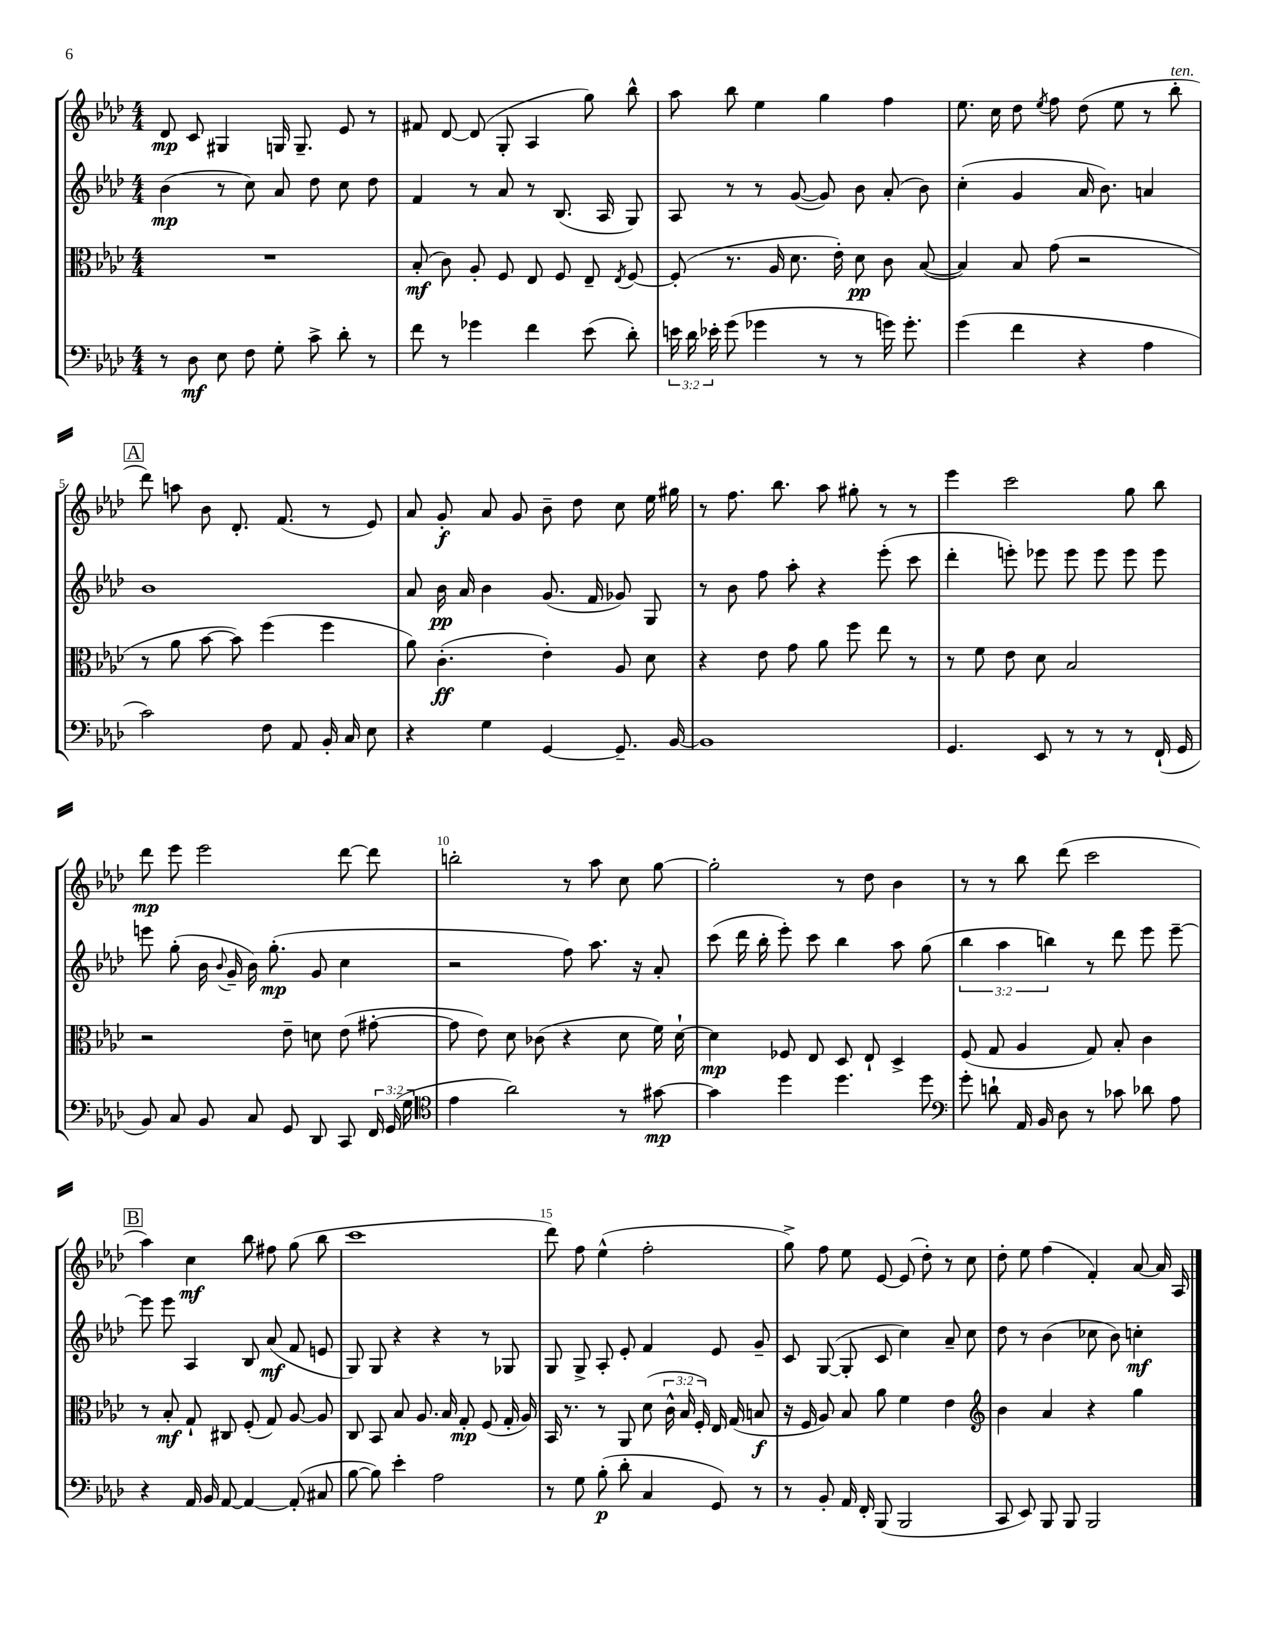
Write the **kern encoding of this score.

**kern	**kern	**kern	**kern
*staff4	*staff3	*staff2	*staff1
*clefF4	*clefC3	*clefG2	*clefG2
*k[b-e-a-d-]	*k[b-e-a-d-]	*k[b-e-a-d-]	*k[b-e-a-d-]
*M4/4	*M4/4	*M4/4	*M4/4
8r	1r	(4b-\	8d-/
8D-\	.	.	8c/
8E-\	.	8r	4G#/
8F\	.	8cc\)	.
8G'\	.	8a-/	16G/
.	.	.	8.G~/
8c^\	.	8dd-\	.
8d-'\	.	8cc\	8e-/
8r	.	8dd-\	8r
=	=	=	=
8f\	(8B-'/	4f/	8f#/
8r	8c\)	.	[8d-/
4g-\	8A-'/	8r	(8d-/]
.	8F/	8a-/	8G'/
4f\	8E-/	8r	4A-/
.	8F/	(8.B-/	.
(8e-\	8E-~/	.	8gg\)
.	.	16A-/	.
.	8qE-/	.	.
8d-'\)	[8F/	8G/)	8bb-^^\
=	=	=	=
24e\	(8F'/]	8A-/	8aa-\
24d-\	.	.	.
24e-'\	.	.	.
(8g\	8.r	8r	8bb-\
4g-\	.	8r	4ee-\
.	16A-/	.	.
.	8.d-\	([8g/	.
8r	.	8g/])	4gg\
.	16e-'\)	.	.
8r	8d-\	8b-\	.
16g\)	8c\	(8a-'/	4ff\
8.g'\	.	.	.
.	([8B-/	8b-\)	.
=	=	=	=
(4g\	4B-/])	(4cc'\	8.ee-\
.	.	.	16cc\
4f\	8B-/	4g/	8dd-\
.	.	.	8qee-/
.	(8g\	.	8ff\
4r	2r	16a-/	(8dd-\
.	.	8.b-\)	.
.	.	.	8ee-\
4A-\	.	4a/	8r
.	.	.	8bb-'\
=	=	=	=
2c\)	8r	1b-	8ddd-\)
.	8a-\	.	8aa\
.	[8b-\	.	8b-\
.	8b-\])	.	8.d-'/
8F\	(4ff\	.	.
.	.	.	(8.f/
8AA-/	.	.	.
16BB-'/	4ff\	.	8r
16C/	.	.	.
8E-\	.	.	8e-/)
=	=	=	=
4r	8a-\)	8a-/	8a-/
.	(4.c'\	16b-\	8g'/
.	.	16a-/	.
4G\	.	4b-\	8a-/
.	.	.	8g/
[4GG/	4e-'\)	(8.g/	8b-~\
.	.	.	8dd-\
.	.	16f/	.
8.GG~/]	8A-/	8g-/)	8cc\
.	8d-\	8G/	16ee-\
[16BB-/	.	.	16gg#\
=	=	=	=
1BB-]	4r	8r	8r
.	.	8b-\	8.ff\
.	8e-\	8ff\	.
.	.	.	8.bb-\
.	8g\	8aa-'\	.
.	8a-\	4r	8aa-\
.	8ff\	.	8gg#'\
.	8ee-\	(8eee-'\	8r
.	8r	8ccc\	8r
=	=	=	=
4.GG/	8r	4ddd-'\	4eee-\
.	8f\	.	.
.	8e-\	8eee'\)	2ccc\
8EE-/	8d-\	8eee-\	.
8r	2B-/	8eee-\	.
8r	.	8eee-\	.
8r	.	8eee-\	8gg\
(16FF`/	.	8eee-\	8bb-\
16GG/	.	.	.
=	=	=	=
8BB-/)	2r	8eee\	8ddd-\
8C/	.	(8gg'\	8eee-\
8BB-/	.	16b-\	2eee-\
.	.	8qqb-/	.
.	.	16g~/	.
8C/	.	16b-\)	.
.	.	(8.gg'\	.
8GG/	8e-~\	.	.
8DD-/	8d\	8g/	.
8CC/	(8e-\	4cc\	[8ddd-\
24FF/	[8g#'\	.	8ddd-\]
(24GG/	.	.	.
24G\	.	.	.
=	=	=	=
*clefC4	*	*	*
4e-\	8g#\]	2r	2bb'\
.	8e-\)	.	.
2a-\)	8d-\	.	.
.	(8c-\	.	.
.	4r	8ff\)	8r
.	.	8.aa-\	8aa-\
8r	8d-\	.	8cc\
.	.	16r	.
[8g#\	16f\)	8a-'/	[8gg\
.	[16d-`\	.	.
=	=	=	=
4g#\]	4d-\]	(8ccc\	2gg'\]
.	.	16ddd-\	.
.	.	16bb-'\	.
4dd-\	8F-/	8eee-'\)	.
.	8E-/	8ccc\	.
4.dd-\	8D-/	4bb-\	8r
.	8E-`/	.	8dd-\
.	4D-^/	8aa-\	4b-\
8dd-\	.	(8gg\	.
=	=	=	=
*clefF4	*	*	*
8g'\	(8F/	6bb-\	8r
8d`\	8G/	.	8r
.	.	6aa-\	.
16AA-/	4A-/	.	8bb-\
16BB-/	.	.	.
.	.	6bb\)	.
8D-\	.	.	(8ddd-\
8r	8G/)	8r	2ccc\
8c-\	8B-'/	8ddd-\	.
8d-\	4c\	8eee-\	.
8A-\	.	[8eee-~\	.
=	=	=	=
4r	8r	8eee-\]	4aa-\)
.	8B-'/	8eee-\	.
16AA-/	8G`/	4A-/	4cc\
16BB-/	.	.	.
[8AA-/	8C#/	.	.
4AA-/_	(8F'/	8B-/	8bb-\
.	8G/)	(8a-/	8ff#\
(8AA-'/]	[8A-/	8f/	(8gg\
8C#/	8A-/]	8e/	8bb-\
=	=	=	=
[8B-\	8C/	8G/)	1ccc
8B-\])	8BB-/	8G/	.
4e-'\	8B-/	4r	.
.	8.A-/	.	.
2A-\	.	4r	.
.	16B-/	.	.
.	8G'/	.	.
.	(8F/	8r	.
.	16G'/	8G-/	.
.	16A-/)	.	.
=	=	=	=
8r	16BB-/	8G/	8ddd-\)
.	8.r	.	.
8G\	.	8G^/	8ff\
(8B-'\	8r	8A-'/	(4ee-^^\
8d-'\	8AA-/	8e-'/	.
4C/	(8d-\	4f/	2ff'\
.	24c^^\	.	.
.	24B-/	.	.
.	24F'/)	.	.
8GG/)	16E-/	8e-/	.
.	(16G/	.	.
8r	8B/	8g~/	.
=	=	=	=
8r	16r	8c/	8gg^\)
.	16F/	.	.
8BB-'/	8A-/)	([8G/	8ff\
16AA-/	8B-/	8G'/]	8ee-\
16FF'/	.	.	.
(8BBB-/	8a-\	8c/	[8e-/
2BBB-/	4f\	4cc\)	(8e-/]
.	.	.	8dd-'\)
.	4e-\	8a-~/	8r
.	.	8cc\	8cc\
=	=	=	=
*	*clefG2	*	*
8CC/	4b-\	8dd-\	8dd-'\
8EE-/)	.	8r	8ee-\
8BBB-/	4a-/	(4b-\	(4ff\
8BBB-/	.	.	.
2BBB-/	4r	8cc-\	4f'/)
.	.	8b-\)	.
.	4gg\	4cc'\	[8a-/
.	.	.	16a-/]
.	.	.	16A-/
==	==	==	==
*-	*-	*-	*-
